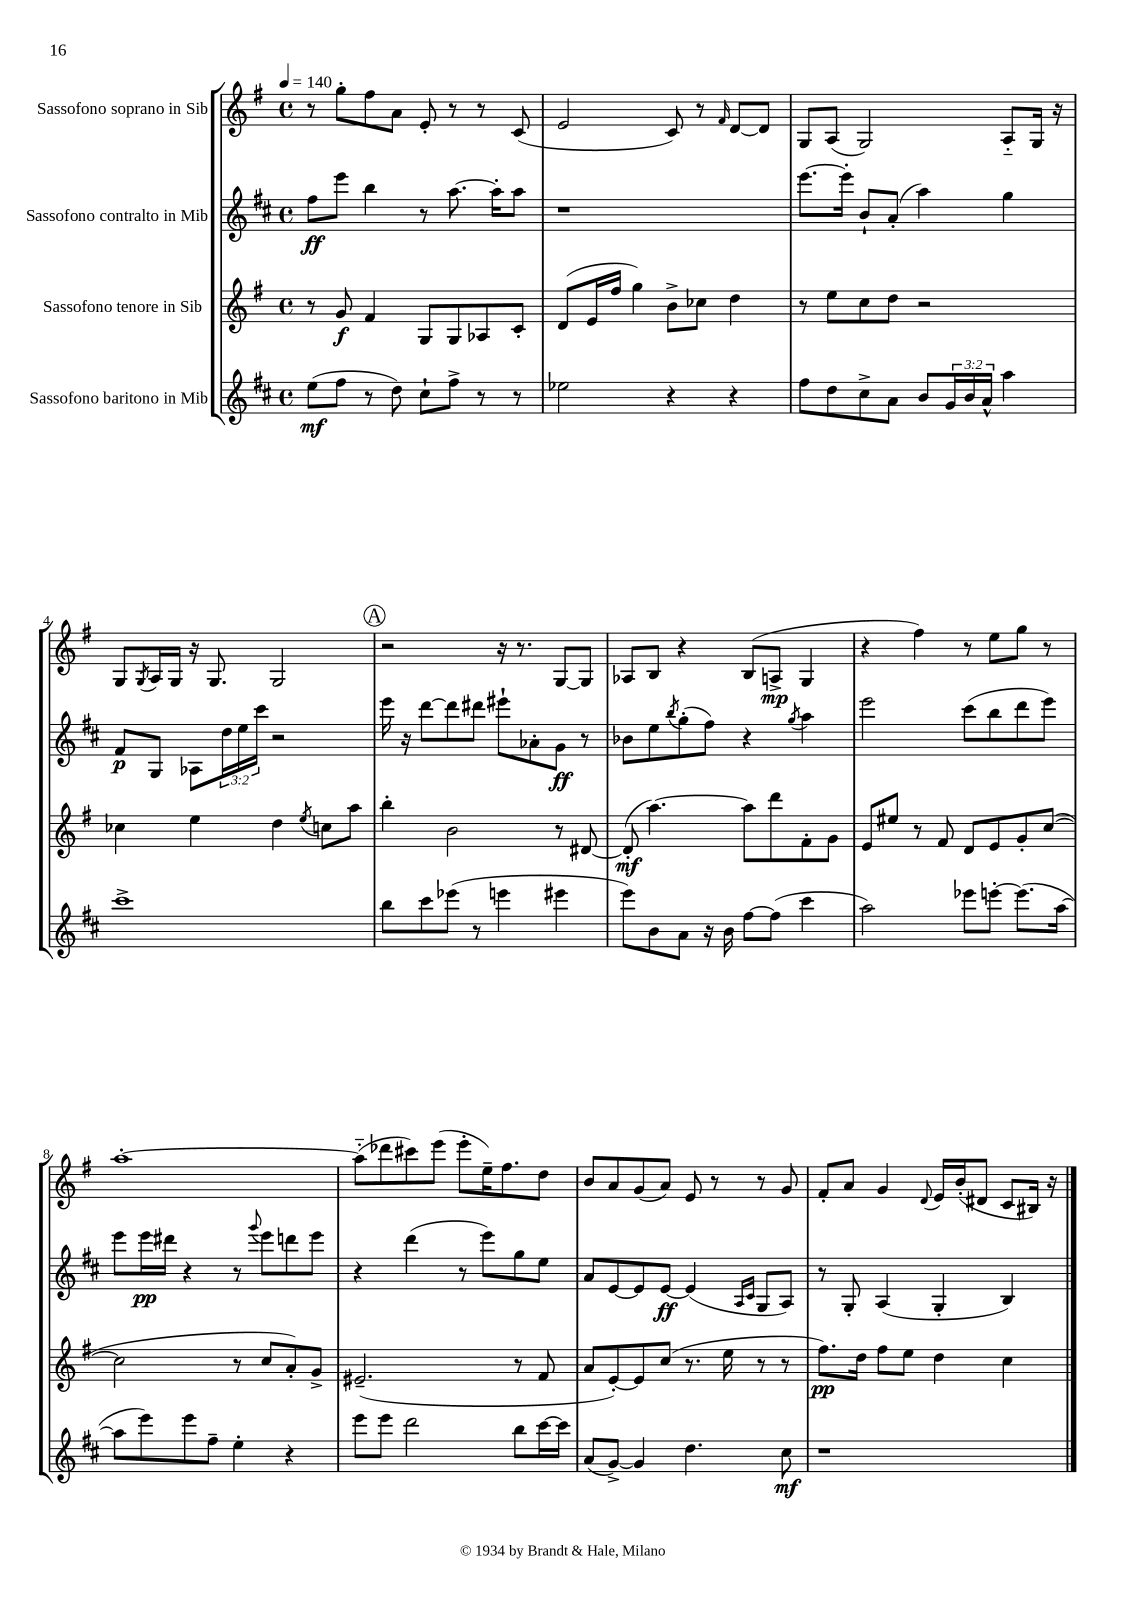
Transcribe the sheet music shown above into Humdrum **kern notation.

**kern	**kern	**kern	**kern
*staff4	*staff3	*staff2	*staff1
*clefG2	*clefG2	*clefG2	*clefG2
*k[f#c#]	*k[f#]	*k[f#c#]	*k[f#]
*M4/4	*M4/4	*M4/4	*M4/4
*met(c)	*met(c)	*met(c)	*met(c)
*MM140	*MM140	*MM140	*MM140
(8ee\L	8r	8ff#\L	8r
8ff#\J	8g/	8eee\J	8gg'\L
8r	4f#/	4bb\	8ff#\
8dd\)	.	.	8a\J
8cc#`\L	8G/L	8r	8e'/
8ff#^\J	8G/	[8.aa\	8r
8r	8A-/	.	8r
.	.	16aa'\]LK	.
8r	8c'/J	8aa\J	(8c/
=	=	=	=
2ee-\	(8d/L	1r	2e/
.	16e/L	.	.
.	16ff#/JJ	.	.
.	4gg\)	.	.
4r	8b^\L	.	8c/)
.	8cc-\J	.	8r
.	.	.	16qqf#/
4r	4dd\	.	[8d/L
.	.	.	8d/]J
=	=	=	=
8ff#\L	8r	[8.eee\L	8G/L
8dd\	8ee\L	.	(8A/J
.	.	16eee'\]Jk	.
8cc#^\	8cc\	8b`/L	2G/)
8a\J	8dd\J	(8a'/J	.
8b/L	2r	4aa\)	.
24g/L	.	.	.
24b/	.	.	.
24a^^/JJ	.	.	.
4aa\	.	4gg\	8A'~/L
.	.	.	16G/Jk
.	.	.	16r
=	=	=	=
1ccc#^	4cc-\	8f#/L	8G/L
.	.	.	8qG/
.	.	8G/J	16A/L
.	.	.	16G/JJ
.	4ee\	8A-\L	16r
.	.	.	8.G/
.	.	24dd\L	.
.	.	24ee\	.
.	.	24ccc#\JJ	.
.	4dd\	2r	2G/
.	8qee/	.	.
.	8cc\L	.	.
.	8aa\J	.	.
=	=	=	=
8bb\L	4bb'\	16eee\	2r
.	.	16r	.
8ccc#\	.	[8ddd\L	.
(8eee-\J	2b\	8ddd\]	.
8r	.	8ddd#\J	.
4eee\	.	8eee#`\L	16r
.	.	.	8.r
.	.	8a-'\	.
4eee#\	8r	8g\J	[8G/L
.	[8d#/	8r	8G/]J
=	=	=	=
8eee\L)	(8d#'/]	8b-\L	8A-/L
8b\	[4.aa\)	8ee\	8B/J
.	.	8qbb/	.
8a\J	.	(8gg'\	4r
16r	.	8ff#\J)	.
16b\	.	.	.
[8ff#\L	8aa\]L	4r	(8B/L
(8ff#\]J	8ddd\	.	8A^/J
.	.	8qgg/	.
4ccc#\	8f#'\	4aa\	4G/
.	8g\J	.	.
=	=	=	=
2aa\)	8e/L	2eee\	4r
.	8ee#/J	.	.
.	8r	.	4ff#\)
.	8f#/	.	.
8eee-\L	8d/L	(8ccc#\L	8r
[8eee'\J	8e/	8bb\	8ee\L
(8.eee\]L	8g'/	8ddd\	8gg\J
.	([8cc/J	8eee\J)	8r
[16aa\Jk	.	.	.
=	=	=	=
8aa\]L	2cc\]	8eee\L	[1aa'
8eee\)	.	16eee\L	.
.	.	16ddd#\JJ	.
8eee\	.	4r	.
8ff#~\J	.	.	.
4ee'\	8r	8r	.
.	.	8qqggg/	.
.	8cc/L	8eee\L	.
4r	8a'/)	8ddd\	.
.	8g^/J	8eee\J	.
=	=	=	=
8eee\L	(2.e#~/	4r	(8aa'~\]L
8eee\J	.	.	8ddd-\
2ddd\	.	(4ddd\	8ccc#\)
.	.	.	(8eee\J
.	.	8r	8eee'\L
.	.	8eee\L)	16ee~\K)
.	.	.	8.ff#\
8bb\L	8r	8gg\	.
[16ccc#\L	8f#/	8ee\J	8dd\J
16ccc#\]JJ	.	.	.
=	=	=	=
(8a/L	8a/L	8a/L	8b/L
[8g^/J)	[8e'/)	[8e/	8a/
4g/]	8e/]	8e/]	(8g/
.	(8cc/J	[8e/J	8a/J)
4.dd\	8.r	(4e/]	8e/
.	.	.	8r
.	16ee\	.	.
.	.	16qqA/LL	.
.	.	16qqc#/JJ	.
.	8r	8G/L	8r
8cc#\	8r	8A/J)	8g/
=	=	=	=
1r	8.ff#\L)	8r	8f#'/L
.	.	8G'/	8a/J
.	16dd\Jk	.	.
.	8ff#\L	(4A/	4g/
.	8ee\J	.	.
.	.	.	8qqd/
.	4dd\	4G'/	16e/LL
.	.	.	(16b'/J
.	.	.	8d#/J
.	4cc\	4B/)	8c/L
.	.	.	16B#/Jk)
.	.	.	16r
==	==	==	==
*-	*-	*-	*-
